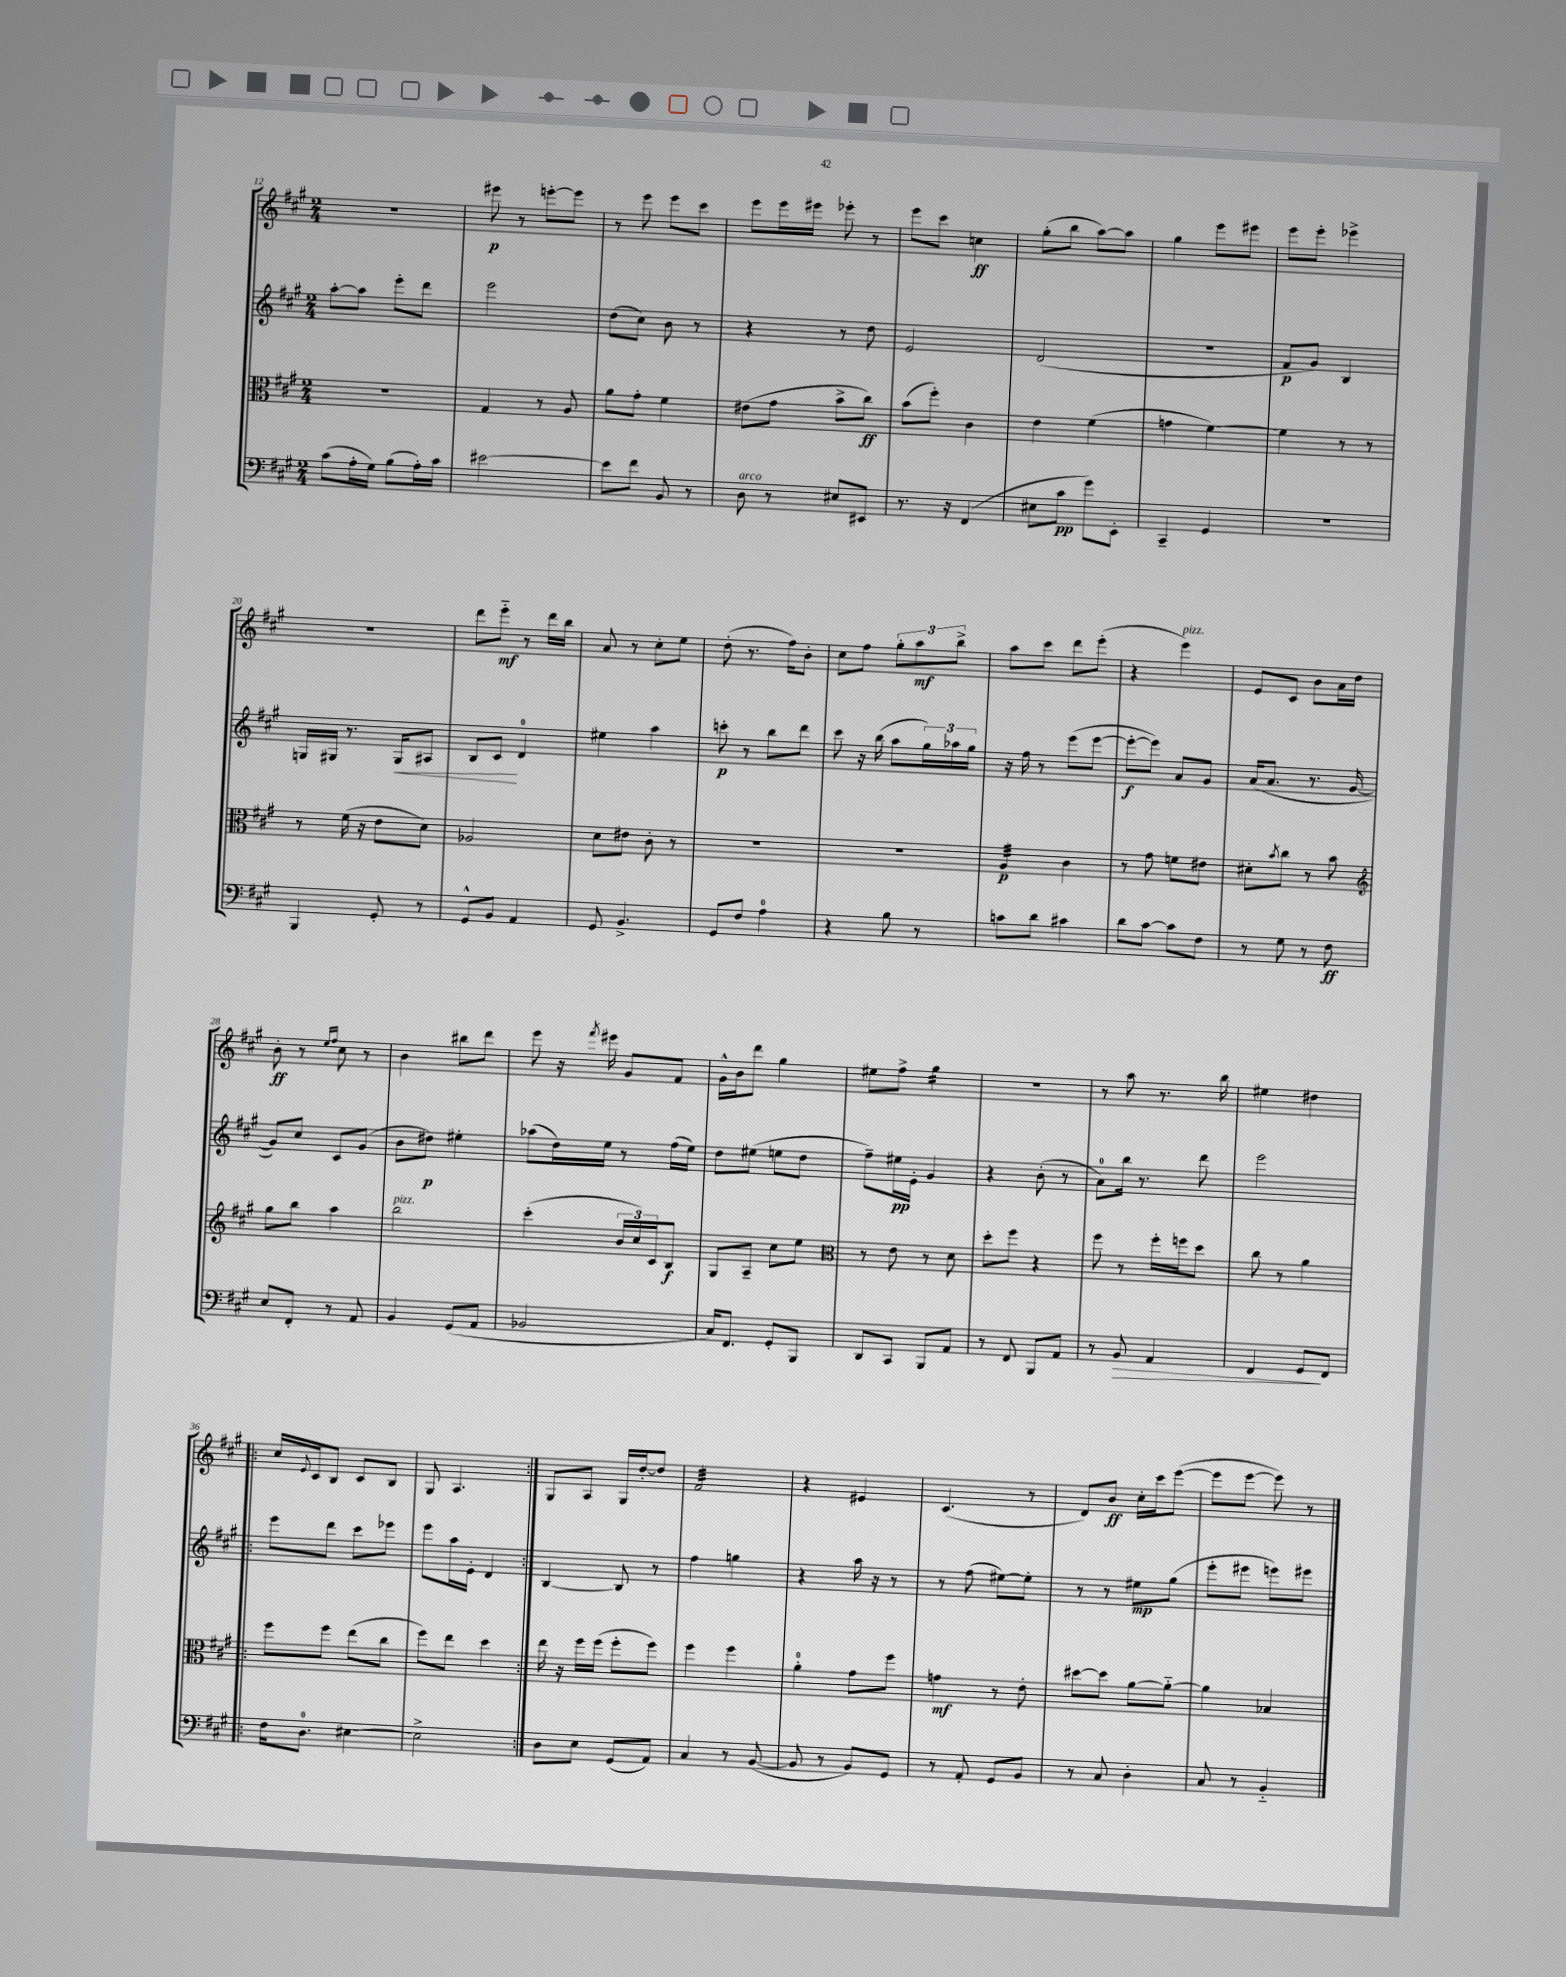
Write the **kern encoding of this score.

**kern	**kern	**kern	**kern
*staff4	*staff3	*staff2	*staff1
*clefF4	*clefC3	*clefG2	*clefG2
*k[f#c#g#]	*k[f#c#g#]	*k[f#c#g#]	*k[f#c#g#]
*M2/4	*M2/4	*M2/4	*M2/4
(8c#	2r	[8aa'	2r
16A'	.	8aa]	.
16G#)	.	.	.
(8B	.	8eee'	.
16A')	.	8ddd	.
16c#	.	.	.
=	=	=	=
[2e#	4G#	2eee	8eee#
.	.	.	8r
.	8r	.	[8eee'
.	8A	.	8eee]
=	=	=	=
8e#]	8a	(8dd	8r
8f#	8g#'	8cc#)	8eee
8BB	4f#	8b	8eee
8r	.	8r	8ccc#
=	=	=	=
8D	(8e#	4r	8eee
8r	8g#	.	16eee
.	.	.	16eee#
8E#	8b^	8r	8eee-'
8EE#	8cc#)	8dd	8r
=	=	=	=
8.r	(8b	2e	8eee
.	8ff#')	.	8ccc#
16r	.	.	.
(4FF#	4c#	.	4cc
=	=	=	=
8E#	4e	(2d	(8gg#'
8c#	.	.	8bb
8g#)	(4f#	.	[8aa)
8EE'	.	.	8aa]
=	=	=	=
4CC#~	4g	2r	4gg#
4GG#	[4f#)	.	8eee
.	.	.	8eee#
=	=	=	=
2r	4f#]	8f#	8eee
.	.	8g#)	8eee'
.	8r	4B	4eee-^
.	8r	.	.
=	=	=	=
4BBB	8r	16G	2r
.	.	16G#	.
.	(16f#	8.r	.
.	16r	.	.
8GG#'	8e	.	.
.	.	16G#	.
8r	8d)	8A#	.
=	=	=	=
8GG#^^	2A-	8B	8ddd
8BB	.	8c#	8eee'~
4AA	.	4d	8r
.	.	.	16ddd
.	.	.	16bb
=	=	=	=
8GG#	8d	4ee#	8a
4.BB^	8e#	.	8r
.	8c#'	4aa	8cc#'
.	8r	.	8ee
=	=	=	=
8GG#	2r	8ccc'	(8dd'
8F#	.	8r	8.r
4A	.	8bb	.
.	.	.	16ff#)
.	.	8ddd	8b'
=	=	=	=
4r	2r	8ccc#	8cc#
.	.	16r	8ff#
.	.	(16bb	.
8B	.	8aa	12gg#'
.	.	.	12aa
8r	.	24gg#)	.
.	.	24aa-	12bb^
.	.	24gg#	.
=	=	=	=
8c	4A	16r	8aa
.	.	16ff#	.
8d	.	8r	8ccc#
4c#	4c#	(8eee	8ddd
.	.	[8eee	(8eee'
=	=	=	=
8d	8r	8eee'_	4r
[8c#	8g#	8eee])	.
8c#]	8f	8a	4eee)
8F#	8e#	8g#	.
=	=	=	=
8r	8d#'	(16a	8e
.	.	8.a	.
.	8qb	.	.
8G#	8cc#	.	8c#
8r	8r	8.r	8b
8F#	8b	.	16a
.	.	[16g#	16dd
=	=	=	=
*	*clefG2	*	*
8E	8gg#	8g#])	8b'
8FF#'	8bb	8cc#	8r
.	.	.	16qqee
.	.	.	16qqff#
8r	4aa	8c#	8cc#
8AA	.	(8g#	8r
=	=	=	=
4BB	2bb	8b	4b
.	.	8dd#)	.
(8GG#	.	4ee#'	8bb#
8AA	.	.	8ddd
=	=	=	=
2BB-	(4ccc#'	(8aa-	8eee
.	.	16dd)	16r
.	.	.	8qfff#
.	.	16ee	16eee#
.	24b	8r	8g#
.	24cc#)	.	.
.	24c#	.	.
.	8B	(16ff#	8f#
.	.	16ee)	.
=	=	=	=
16C#)	8G#	8dd	16g#^^
8.FF#	.	.	16b
.	8A~	(8ee#	8ddd
8GG#'	8cc#	8ee	4gg#
8BBB	8ee	8dd	.
=	=	=	=
*	*clefC3	*	*
8DD	8r	8ff#~)	8ee#
8CC#	8e	16ee#	8ff#^
.	.	16e'	.
8BBB	8r	4g#	4gg#
8AA	8d	.	.
=	=	=	=
8r	8dd'	4r	2r
8FF#	8ff#	.	.
8BBB	4r	(8b'	.
8AA	.	8r	.
=	=	=	=
8r	8ff#	8a)	8r
8BB	8r	16bb	8aa
.	.	8.r	.
4AA	16ff#'	.	8.r
.	16ff	.	.
.	8dd	8ddd	.
.	.	.	16bb
=	=	=	=
4FF#	8cc#	2eee	4ee#
.	8r	.	.
8GG#	4a	.	4dd#
8FF#	.	.	.
=!|:	=!|:	=!|:	=!|:
16F#	8ff#	8eee	16cc#
.	.	.	8qqe
8.D	.	.	16c#
.	8ff#	8ddd	8B
[4E#	(8ee	8ccc#	8c#
.	8cc#	8eee-	8B
=	=	=	=
2E#^]	8ff#)	8eee	8G#
.	8ee	16aa	4.A
.	.	16e'	.
.	4dd	4d	.
=:|!	=:|!	=:|!	=:|!
8D	16ee	[4B	8G#
.	16r	.	.
8E	16ff#	.	8A
.	(16ff#	.	.
(8GG#	8ff#'	8B]	16G#
.	.	.	[16dd'
8AA)	8ff#)	8r	8dd]
=	=	=	=
4C#	4ff#	4ff#	2f#
8r	4ff#	4gg	.
([8BB	.	.	.
=	=	=	=
8BB]	4a'	4r	4r
8r	.	.	.
8BB)	8g#	16aa	4e#
.	.	16r	.
8GG#	8ff#	8r	.
=	=	=	=
8r	4g	8r	(4.c#
8AA'	.	(8ff#	.
8GG#	8r	[8ee#)	.
8BB	8e'	8ee#']	8r
=	=	=	=
8r	[8dd#	8r	8d)
8C#	8dd#]	8r	8b
4D'	[8a	8ee#	16cc#'
.	.	.	16ccc#
.	8a'~_	(8gg#	([8eee
=	=	=	=
8C#	4a]	8eee'	8eee]
8r	.	8eee#	[8eee
4BB'~	4B-	8eee)	8eee])
.	.	8eee#	8r
==	==	==	==
*-	*-	*-	*-
